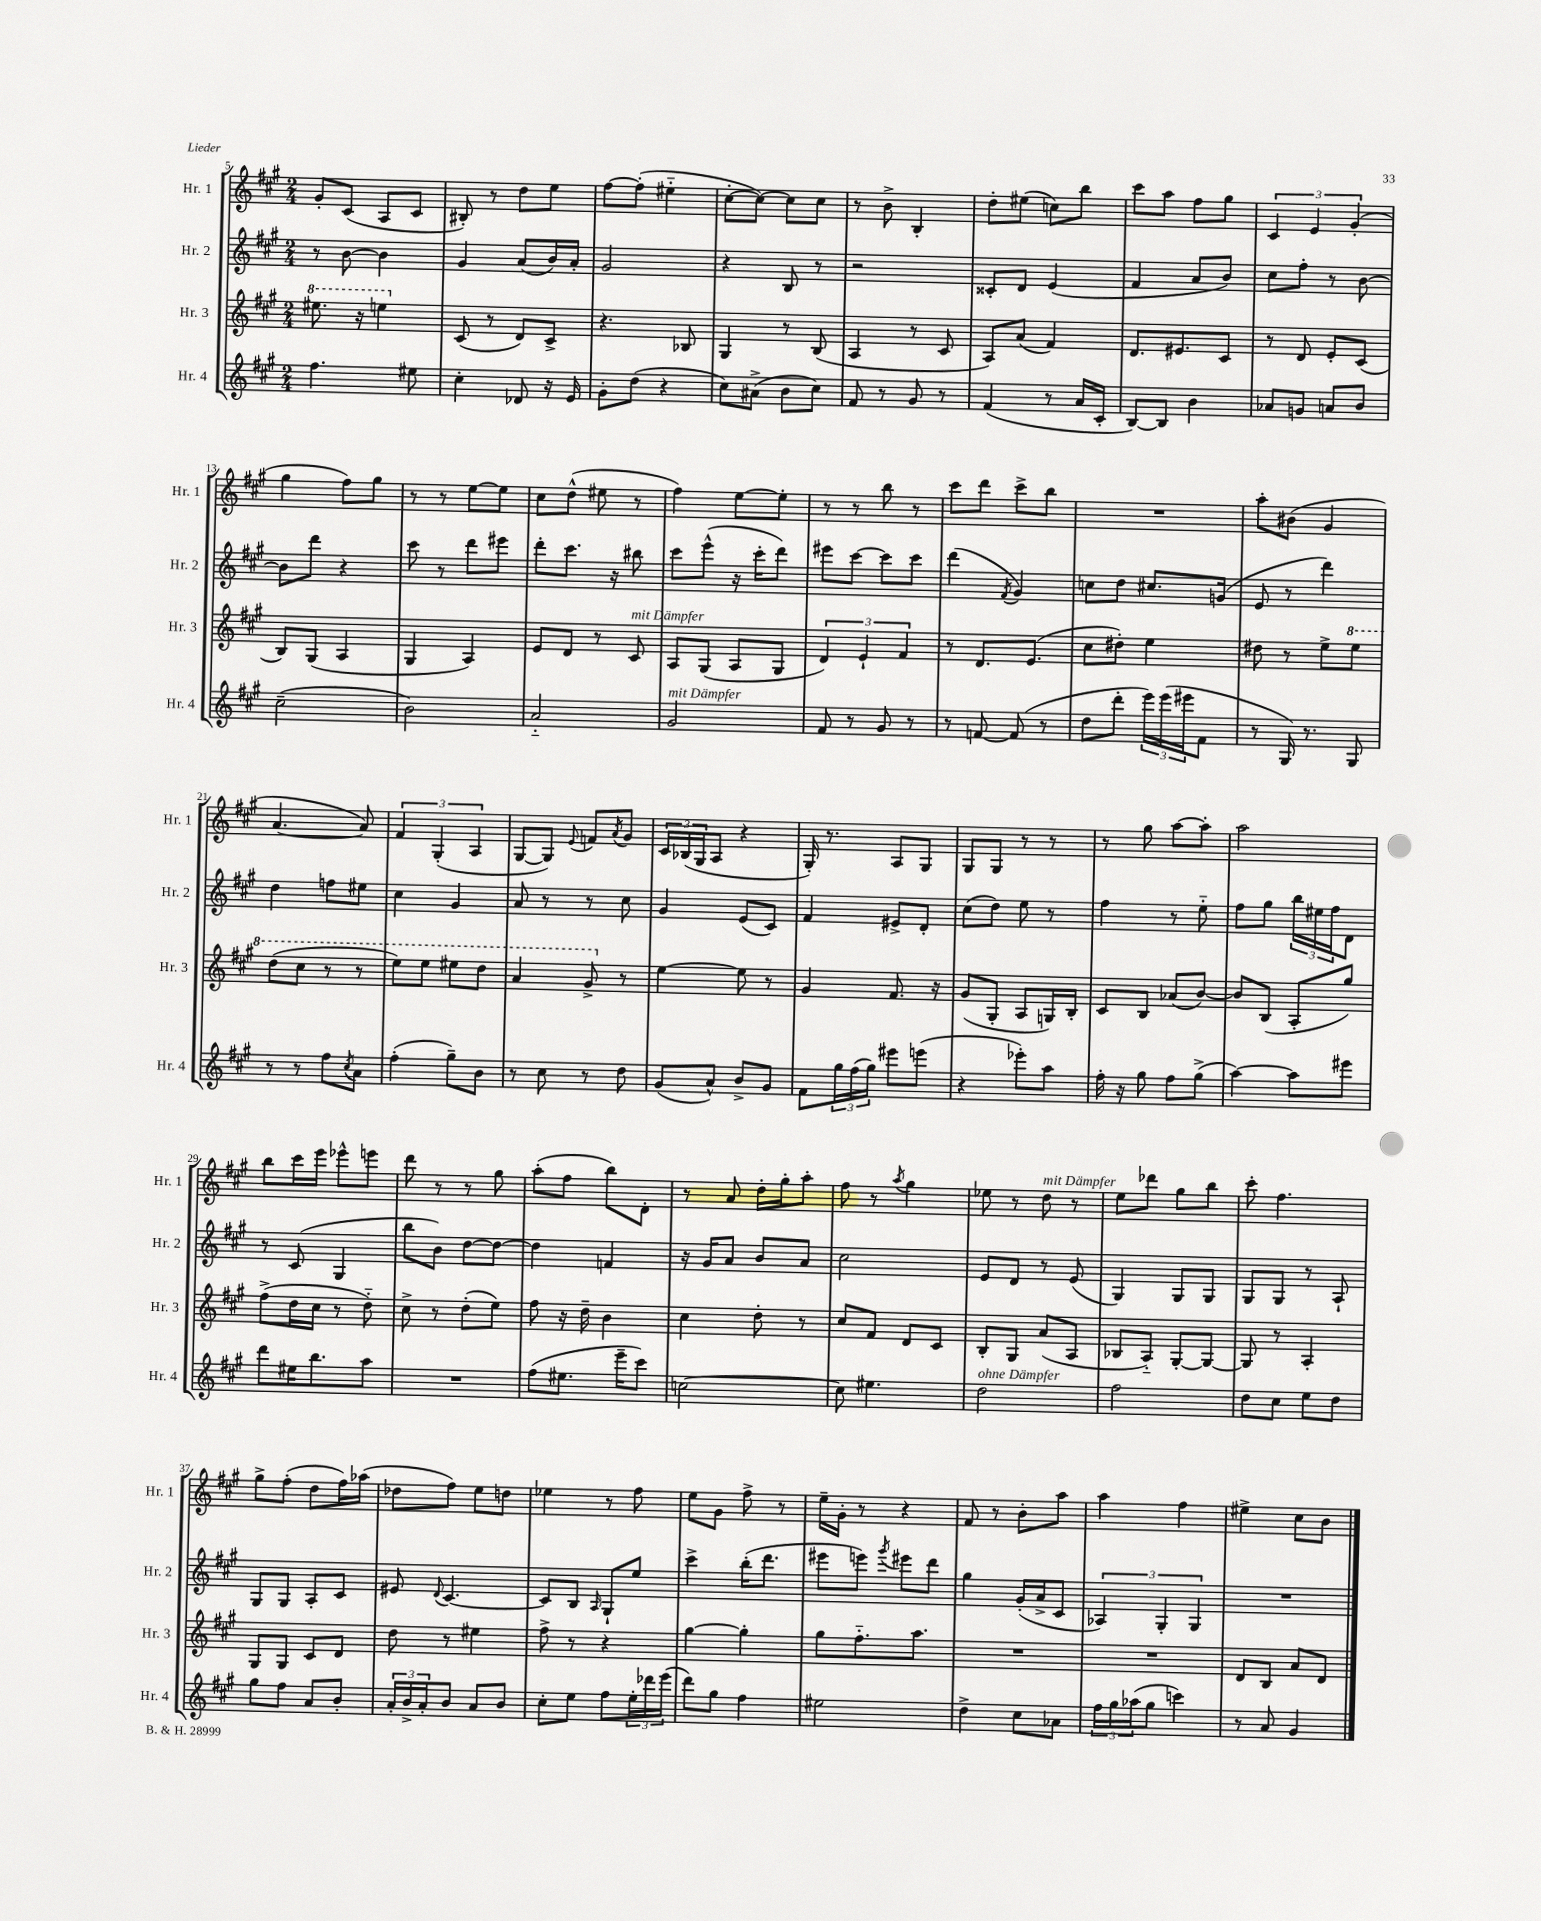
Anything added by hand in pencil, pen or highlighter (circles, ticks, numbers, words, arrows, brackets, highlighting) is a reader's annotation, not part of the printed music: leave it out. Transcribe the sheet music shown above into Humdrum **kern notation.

**kern	**kern	**kern	**kern
*staff4	*staff3	*staff2	*staff1
*clefG2	*clefG2	*clefG2	*clefG2
*k[f#c#g#]	*k[f#c#g#]	*k[f#c#g#]	*k[f#c#g#]
*M2/4	*M2/4	*M2/4	*M2/4
4.ff#	8.eee#	8r	8g#'
.	.	[8b	(8c#
.	16r	.	.
.	4eee	4b]	8A
8ee#	.	.	8c#
=	=	=	=
4cc#'	(8c#	4g#	8B#')
.	8r	.	8r
8d-	8d)	(8a	8dd
16r	8c#^	16b)	8ee
16e	.	16a'	.
=	=	=	=
8g#'	4.r	2g#	[8ff#
(8dd	.	.	(8ff#']
4r	.	.	4ee#'~
.	8B-	.	.
=	=	=	=
8cc#)	4G#	4r	[8cc#'
(8a#^	.	.	8cc#_)
8b	8r	8B	8cc#]
8cc#)	(8B	8r	8cc#
=	=	=	=
8f#	4A	2r	8r
8r	.	.	8b^
8g#	8r	.	4B'
8r	8c#	.	.
=	=	=	=
(4f#	8A)	8c##'	8dd'
.	(8a	8d	(8ee#
8r	4f#)	(4e	8cc)
16a	.	.	8bb
16c#'	.	.	.
=	=	=	=
[8B)	8.d	4f#	8ccc#
8B]	.	.	8aa
.	8.e#	.	.
4b	.	8a	8ff#
.	8c#	8b)	8gg#
=	=	=	=
8a-	8r	8cc#	6c#
8g	8d	8ff#'	.
.	.	.	6e
8a	8e'	8r	.
.	.	.	(6g#'
8b	(8c#	[8b	.
=	=	=	=
(2cc#~	8B)	8b]	4gg#
.	(8G#	8ddd	.
.	4A	4r	8ff#)
.	.	.	8gg#
=	=	=	=
2b)	4G#	8ccc#	8r
.	.	8r	8r
.	4A)	8ddd	[8ee
.	.	8eee#	8ee]
=	=	=	=
2a'~	8e	8ddd'	8cc#
.	8d	8.ccc#	(8dd^^
.	8r	.	8ee#
.	.	16r	.
.	8c#	8bb#	8r
=	=	=	=
2g#	8A	8ccc#	4ff#)
.	(8G#	(8eee^^	.
.	8A	16r	[8ee
.	.	16ccc#'	.
.	8G#	8ddd)	8ee']
=	=	=	=
8f#	6d)	8eee#	8r
8r	.	[8ccc#	8r
.	6e`	.	.
8g#	.	8ccc#]	8bb
.	6f#	.	.
8r	.	8ccc#	8r
=	=	=	=
8r	8r	(4ddd	8ccc#
[8f	8.d	.	8ddd
.	.	8qf#	.
(8f]	.	4g#)	8ccc#^
.	(8.e	.	.
8r	.	.	8bb
=	=	=	=
8dd	8cc#	8cc	2r
8ddd'	8dd#')	8dd	.
24eee)	4ee	8.cc#	.
(24eee	.	.	.
24eee#	.	.	.
8f#	.	.	.
.	.	(16g	.
=	=	=	=
8r	8dd#	8e	8aa'
16G#)	8r	8r	(8b#
8.r	.	.	.
.	8ee^	4ddd)	4g#
8G#	8eee	.	.
=	=	=	=
8r	(8ddd	4dd	[4.a
8r	8ccc#	.	.
8ff#	8r	8ff	.
8qcc#	.	.	.
8a	8r	8ee#	8a])
=	=	=	=
(4ff#'	8eee)	4cc#	6f#
.	8eee	.	.
.	.	.	(6G#'
8gg#~)	8eee#	4g#	.
.	.	.	6A
8b	8ddd	.	.
=	=	=	=
8r	4aa	8a	[8G#
8cc#	.	8r	8G#])
.	.	.	8qqe
8r	8gg#^	8r	8f
.	.	.	8qa
8dd	8r	8cc#	8g#
=	=	=	=
(8g#	[4ee	4g#	24c#
.	.	.	(24B-
.	.	.	24G#
8a^^)	.	.	8A
8b^	8ee]	(8e	4r
8g#	8r	8c#)	.
=	=	=	=
8f#	4g#	4f#	16G#')
.	.	.	8.r
24gg#	.	.	.
(24ff#	.	.	.
24gg#)	.	.	.
8eee#	8.f#	8e#^	8A
(8eee	.	8d'	8G#
.	16r	.	.
=	=	=	=
4r	(8g#	(8cc#	8G#
.	8G#'	8dd)	8G#
8eee-')	8A	8ee	8r
8aa	16G)	8r	8r
.	16B'	.	.
=	=	=	=
16ff#'	8c#	4ff#	8r
16r	.	.	.
8gg#	8B	.	8gg#
8ff#	(8a-	8r	[8aa
(8gg#^	[8b)	8ee'~	8aa']
=	=	=	=
[4aa)	8b]	8ff#	2aa
.	(8B	8gg#	.
8aa]	8A'	24bb	.
.	.	24ee#	.
.	.	24ff#	.
8eee#	8gg#)	8d	.
=	=	=	=
8ddd	(8ff#^	8r	8bb
16ee#	16dd	(8c#	16ccc#
8.bb	16cc#	.	16eee
.	8r	4G#	8eee-^^
8aa	8dd'~)	.	8eee
=	=	=	=
2r	8cc#^	8bb	8ddd
.	8r	8b)	8r
.	(8dd'	[8dd	8r
.	8ee)	8dd_	8gg#
=	=	=	=
(8ff#	8ff#	4dd]	(8aa'
8.ee#	16r	.	8ff#
.	16dd~	.	.
.	4b	4f	8bb)
16eee~	.	.	.
8ccc#)	.	.	8d'
=	=	=	=
[2cc	4cc#	16r	8r
.	.	16g#	.
.	.	8a	8a
.	8dd'	8b	16dd'
.	.	.	16gg#'
.	8r	8a	8aa'
=	=	=	=
8cc]	8cc#	2cc#	8ff#
4.ee#	8f#	.	8r
.	.	.	8qaa
.	8d	.	4gg#
.	8c#	.	.
=	=	=	=
2dd	8B'	8e	8ee-
.	8G#	8d	8r
.	(8a	8r	8dd
.	8A	(8e	8r
=	=	=	=
2ff#	8B-	4G#)	8ee
.	8A'~)	.	8ddd-
.	[8G#'	8G#	8gg#
.	8G#_	8G#	8bb
=	=	=	=
8dd	8G#]	8G#	8ccc#'
8cc#	8r	8G#	4.ff#
8ee	4A'	8r	.
8dd	.	8A`	.
=	=	=	=
8gg#	8G#	8G#	8gg#^
8ff#	8G#	8G#	(8ff#'
8a	8c#	8A'	8dd
8b'	8d	8c#	16ff#)
.	.	.	(16aa-
=	=	=	=
24a'	8dd	8e#	8dd-
24b^	.	.	.
24a'	.	.	.
.	.	8qqd	.
8b	8r	[4.c#	8ff#)
8a	4ee#	.	8ee
8b	.	.	8dd
=	=	=	=
8cc#'	8ff#^	8c#]	4ee-
8ee	8r	8B	.
.	.	16qqA	.
8ff#	4r	8G#`	8r
24ee'	.	8ee	8ff#
24ddd-	.	.	.
(24eee	.	.	.
=	=	=	=
8ddd)	[4gg#	4ccc#^	8ee
8gg#	.	.	8g#
4ff#	4gg#']	(16bb'	8ff#^
.	.	8.ddd	.
.	.	.	8r
=	=	=	=
2ee#	8gg#	8eee#	16ee~
.	.	.	16g#'
.	8.ff#'~	8eee)	8r
.	.	8qggg#	.
.	.	8eee#	4r
.	8.aa	.	.
.	.	8ddd	.
=	=	=	=
4dd^	2r	4gg#	8f#
.	.	.	8r
8cc#	.	(16g#'	8b'
.	.	16a^	.
8a-	.	8c#	8aa
=	=	=	=
24ff#	2r	6A-)	4aa
24gg#	.	.	.
(24aa-	.	.	.
8gg#	.	.	.
.	.	6G#'	.
4ccc)	.	.	4ff#
.	.	6G#	.
=	=	=	=
8r	8d	2r	4ee#^
8a	8B	.	.
4g#	8a	.	8cc#
.	8d	.	8b
==	==	==	==
*-	*-	*-	*-
